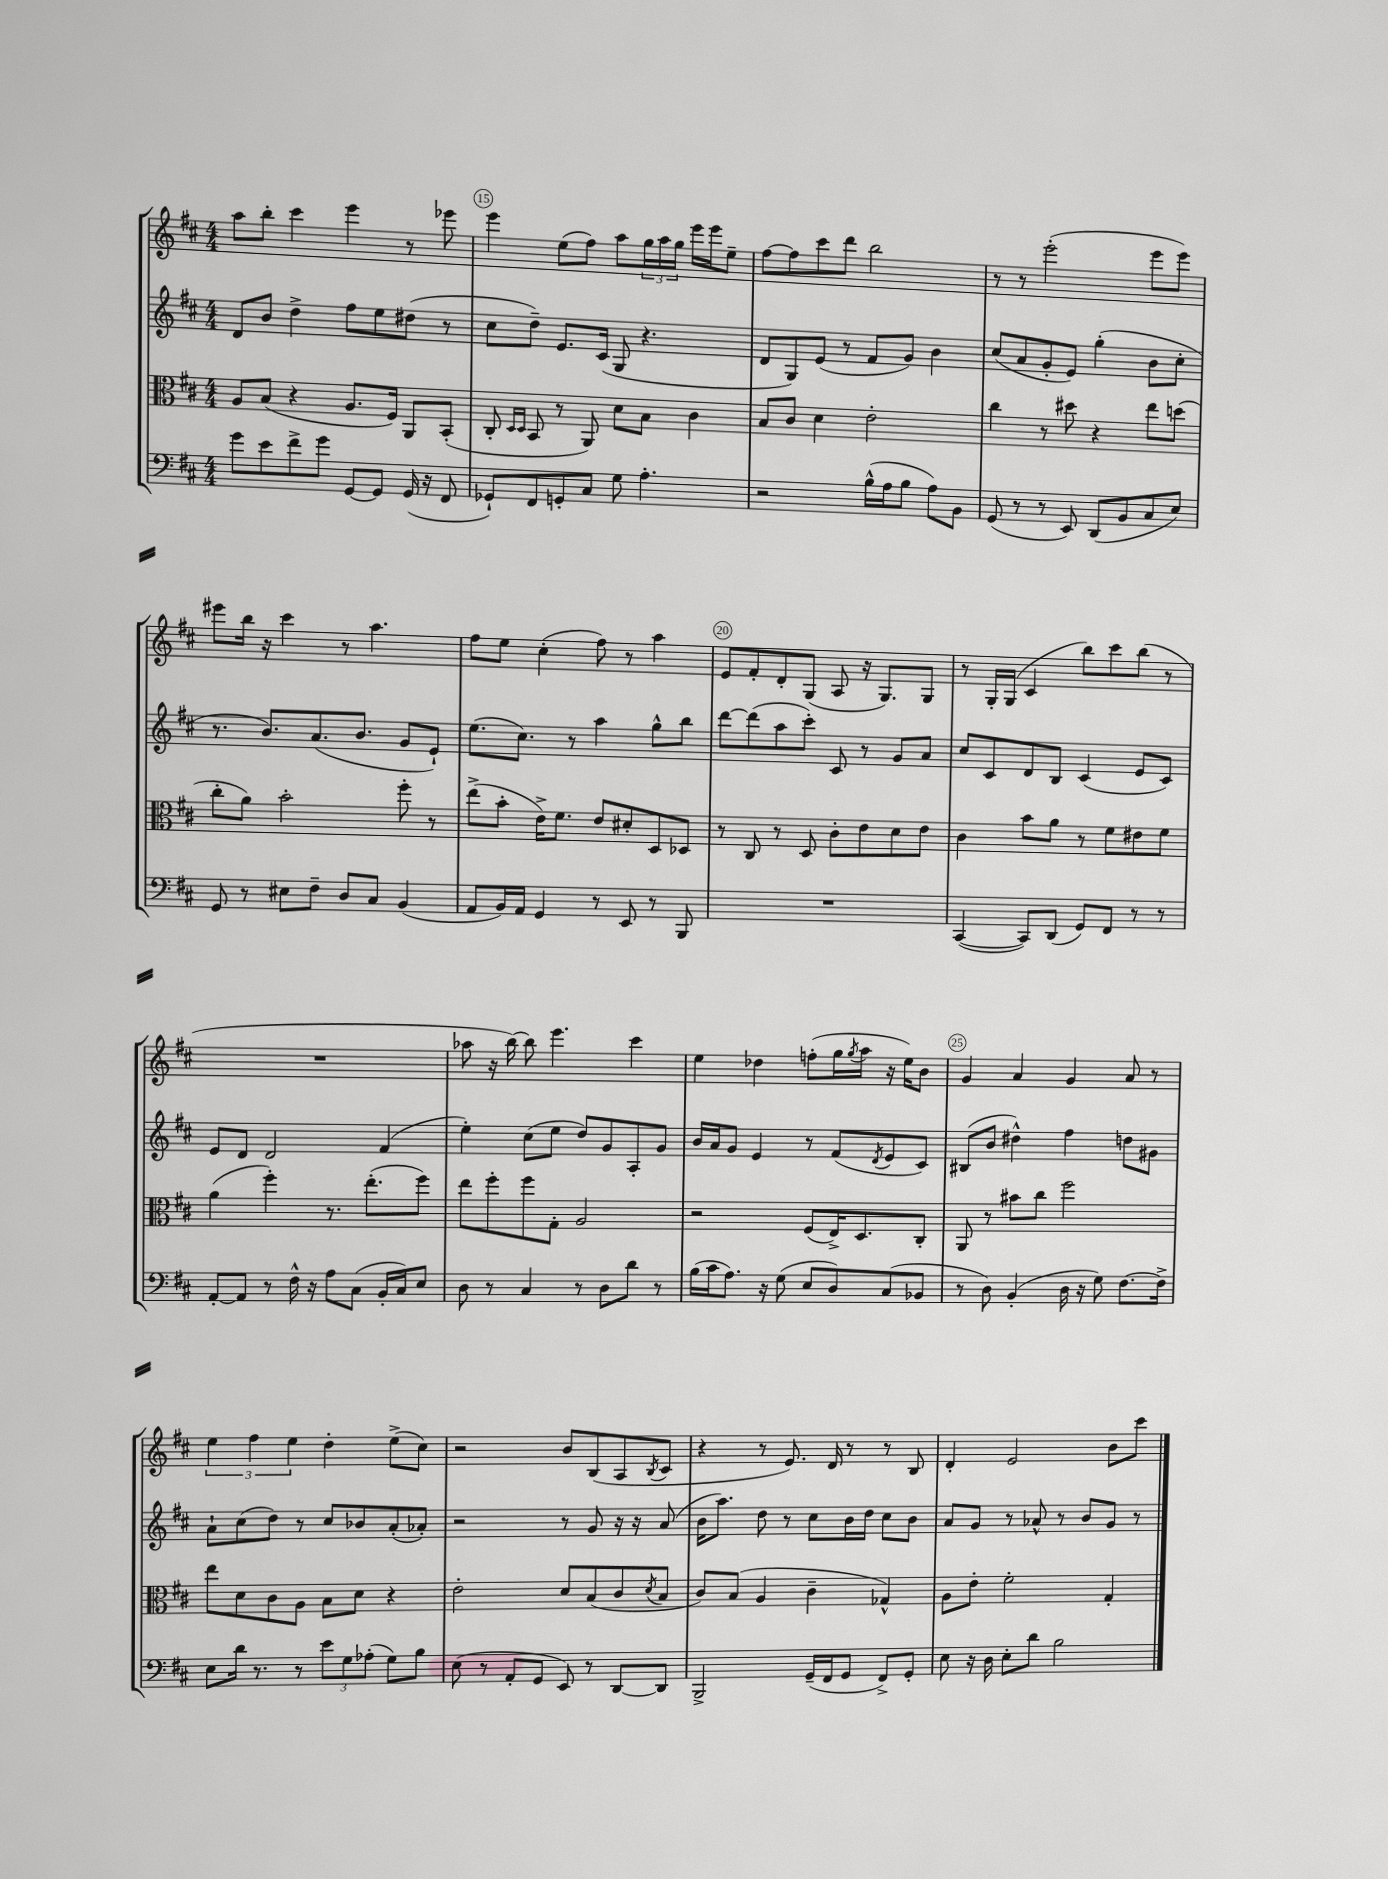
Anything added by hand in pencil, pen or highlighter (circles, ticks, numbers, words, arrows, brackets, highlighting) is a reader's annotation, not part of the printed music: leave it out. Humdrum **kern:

**kern	**kern	**kern	**kern
*part4	*part3	*part2	*part1
*staff4	*staff3	*staff2	*staff1
*clefF4	*clefC3	*clefG2	*clefG2
*k[f#c#]	*k[f#c#]	*k[f#c#]	*k[f#c#]
*M4/4	*M4/4	*M4/4	*M4/4
=14	=14	=14	=14
8g\L	8A/L	8d/L	8aa\L
8e\	(8B/J	8b/J	8bb'\J
8f#^\	4r	4dd^\	4ccc#\
8g\J	.	.	.
[8GG/L	8.A/L	8ff#\L	4eee\
8GG/J]	.	8ee\	.
.	16F#/Jk)	.	.
(16GG/	8AA/L	(8dd#X\J	8r
16r	.	.	.
8FF#/	(8BB'/J	8r	8eee-X\
=15	=15	=15	=15
8GG-X`/L)	8C#'/	8cc#\L	4eee\
.	16qqD/LL	.	.
.	16qqD/JJ	.	.
8FF#/	8BB/	8dd~\J)	.
8GGn'/	8r	8.e/L	(8ee\L
8C#/J	8AA/)	.	8ff#\J)
.	.	(16c#/Jk	.
8G\	8d\L	8G/	8aa\L
4.A'\	8B\J	4.r	24gg\L
.	.	.	24aa\
.	.	.	24gg\JJ
.	4c#\	.	16eee\LL
.	.	.	16eee\J
.	.	.	8ee~\J
=16	=16	=16	=16
2r	8B/L	8d/L	[8ff#\L
.	8c#/J	8G/)	8ff#\]
.	4d\	(8e/J	8ccc#\
.	.	8r	8ddd\J
(16B^^\LL	2e'\	8f#/L	2bb\
16A\J	.	.	.
8B\J	.	8g/J)	.
8A\L)	.	4b\	.
8BB\J	.	.	.
=17	=17	=17	=17
(8GG/	4cc#\	(8cc#/L	8r
8r	.	8a/	8r
8r	8r	8g'/	(2eee'\
8EE/)	8dd#X\	8e/J)	.
(8DD/L	4r	(4gg'\	.
8BB/	.	.	.
8C#/	8ee\L	8b\L	8eee\L
8E/J)	(8ddn\J	8cc#'\J	8eee\J)
!!LO:LB:g=z
=18	=18	=18	=18
8GG/	8cc#'\L	8.r	8eee#X\L
8r	8a\J)	.	16bb\Jk
.	.	8.b/L)	16r
8E#X\L	2b'\	.	4ccc#\
8F#~\J	.	(8.a/	.
8D/L	.	.	8r
.	.	8.b/J	.
8C#/J	.	.	4.aa\
(4BB/	8ff#'\	8g/L	.
.	8r	8e`/J)	.
=19	=19	=19	=19
8AA/L	(8ee^\L	(8.ee\L	8ff#\L
16BB/L)	8b'\J	.	8ee\J
16AA/JJ	.	8.cc#\J)	.
4GG/	16e^\KL)	.	(4cc#'\
.	8.f#\J	.	.
.	.	8r	.
8r	8e/L	4aa\	8ff#\)
8EE/	8d#X'/	.	8r
8r	8D/	8gg^^\L	4aa\
8BBB/	8D-X/J	8bb\J	.
=20	=20	=20	=20
1r	8r	[8ddd\L	8e/L
.	8C#/	(8ddd\]	8f#'/
.	8r	8aa\	8d'/
.	8D/	8ccc#'\J)	(8G/J
.	8c#'\L	8c#/	8A/
.	8e\	8r	16r
.	.	.	8.G/L)
.	8d\	8g/L	.
.	8e\J	8a/J	8G/J
=21	=21	=21	=21
([4CC#/	4c#\	8cc#/L	8r
.	.	8c#/	16G'/LL
.	.	.	(16G/JJ
8CC#/L])	8b\L	8d/	4c#/
(8DD/J	8a\J	8B/J	.
8GG/L)	8r	(4c#/	8bb\L)
8FF#/J	8f#\L	.	8ccc#\
8r	8e#X\	8e/L	(8bb\J
8r	8f#\J	8c#/J)	8r
!!LO:LB:g=z
=22	=22	=22	=22
[8AA'/L	(4a\	8e/L	1r
8AA/J]	.	8d/J	.
8r	4ff#'\)	2d/	.
16F#^^\	.	.	.
16r	.	.	.
8A\L	8.r	.	.
(8C#\J	.	.	.
.	(8.ee'\L	.	.
16BB'/LL	.	(4f#/	.
16C#/J)	.	.	.
8E/J	8ff#\J)	.	.
=23	=23	=23	=23
8D\	8ee\L	4ee'\)	8aa-X\
8r	8ff#'\	.	16r
.	.	.	[16bb\)
4C#/	8ff#\	(8cc#\L	8bb\]
.	8G'\J	8ee\J	4.eee\
8r	2A/	8dd/L)	.
8D\L	.	8g/	.
8d\J	.	8A'/	4ccc#\
8r	.	8g/J	.
=24	=24	=24	=24
(16B\LL	2r	16b/LL	4ee\
16c#\J	.	16a/J	.
8.A\J)	.	8g/J	.
.	.	4e/	4dd-X\
16r	.	.	.
(8G\	.	.	.
8E/L	(8F#/L	8r	(8ffn'\L
8D/)	16E^/K)	(8f#/L	16gg\L
.	.	.	8qgg/
.	8.D/	.	16aa\JJ
.	.	8qd/	.
(8C#/	.	8e/	16r
.	.	.	16ee\KL)
8BB-X/J	8C#'/J	8c#/J)	8b\J
=25	=25	=25	=25
8r	8AA/	(8B#X/L	4g/
8D\)	8r	8b/J	.
(4BB'/	8b#X\L	4dd#X^^\)	4a/
.	8cc#\J	.	.
16D\	2ff#\	4ff#\	4g/
16r	.	.	.
8G\)	.	.	.
[8.F#\L	.	8ddn\L	8a/
.	.	8g#X\J	8r
16F#^\Jk]	.	.	.
!!LO:LB:g=z
=26	=26	=26	=26
8E\L	8ee\L	8a`\L	6ee\
16d\Jk	8d\	(8cc#\	.
.	.	.	6ff#\
8.r	.	.	.
.	8c#\	8dd\J)	.
.	.	.	6ee\
8r	8A\J	8r	.
12e\L	8B\L	8cc#/L	4dd'\
12G\	.	.	.
.	8d\J	8b-X/	.
(12A-X'\J	.	.	.
8G\L)	4r	(8a'/	(8ee^\L
8B\J	.	8a-X'/J)	8cc#\J)
=27	=27	=27	=27
(8E\	2e'\	2r	2r
8r	.	.	.
8AA'/L	.	.	.
8GG/J	.	.	.
8EE/)	8d/L	8r	8b/L
8r	(8B/	8g/	(8B/
[8DD/L	8c#/	16r	8A/
.	.	16r	.
.	8qd/	.	8qB/
8DD/J]	8B/J	(8a/	8c#/J
=28	=28	=28	=28
2BBB^/	8c#/L)	16b\KL	4r
.	.	8.aa\J)	.
.	(8B/J	.	.
.	4A/	8dd\	8r
.	.	8r	8.e/)
(16GG~/LL	4c#~\	8cc#\L	.
16FF#/J	.	.	16d/
8GG/J	.	16b\L	8r
.	.	16dd\JJ	.
8FF#^/L)	4G-X^^/)	8cc#\L	8r
8GG'/J	.	8b\J	8B/
=29	=29	=29	=29
8E\	8A\L	8a/L	4d'/
16r	8e'\J	8g/J	.
16D\	.	.	.
8E'\L	2f#'\	8r	2e/
8d\J	.	8a-X^^/	.
2B\	.	8r	.
.	.	8b/L	.
.	4G'/	8g/J	8b\L
.	.	8r	8ccc#\J
==	==	==	==
*-	*-	*-	*-
